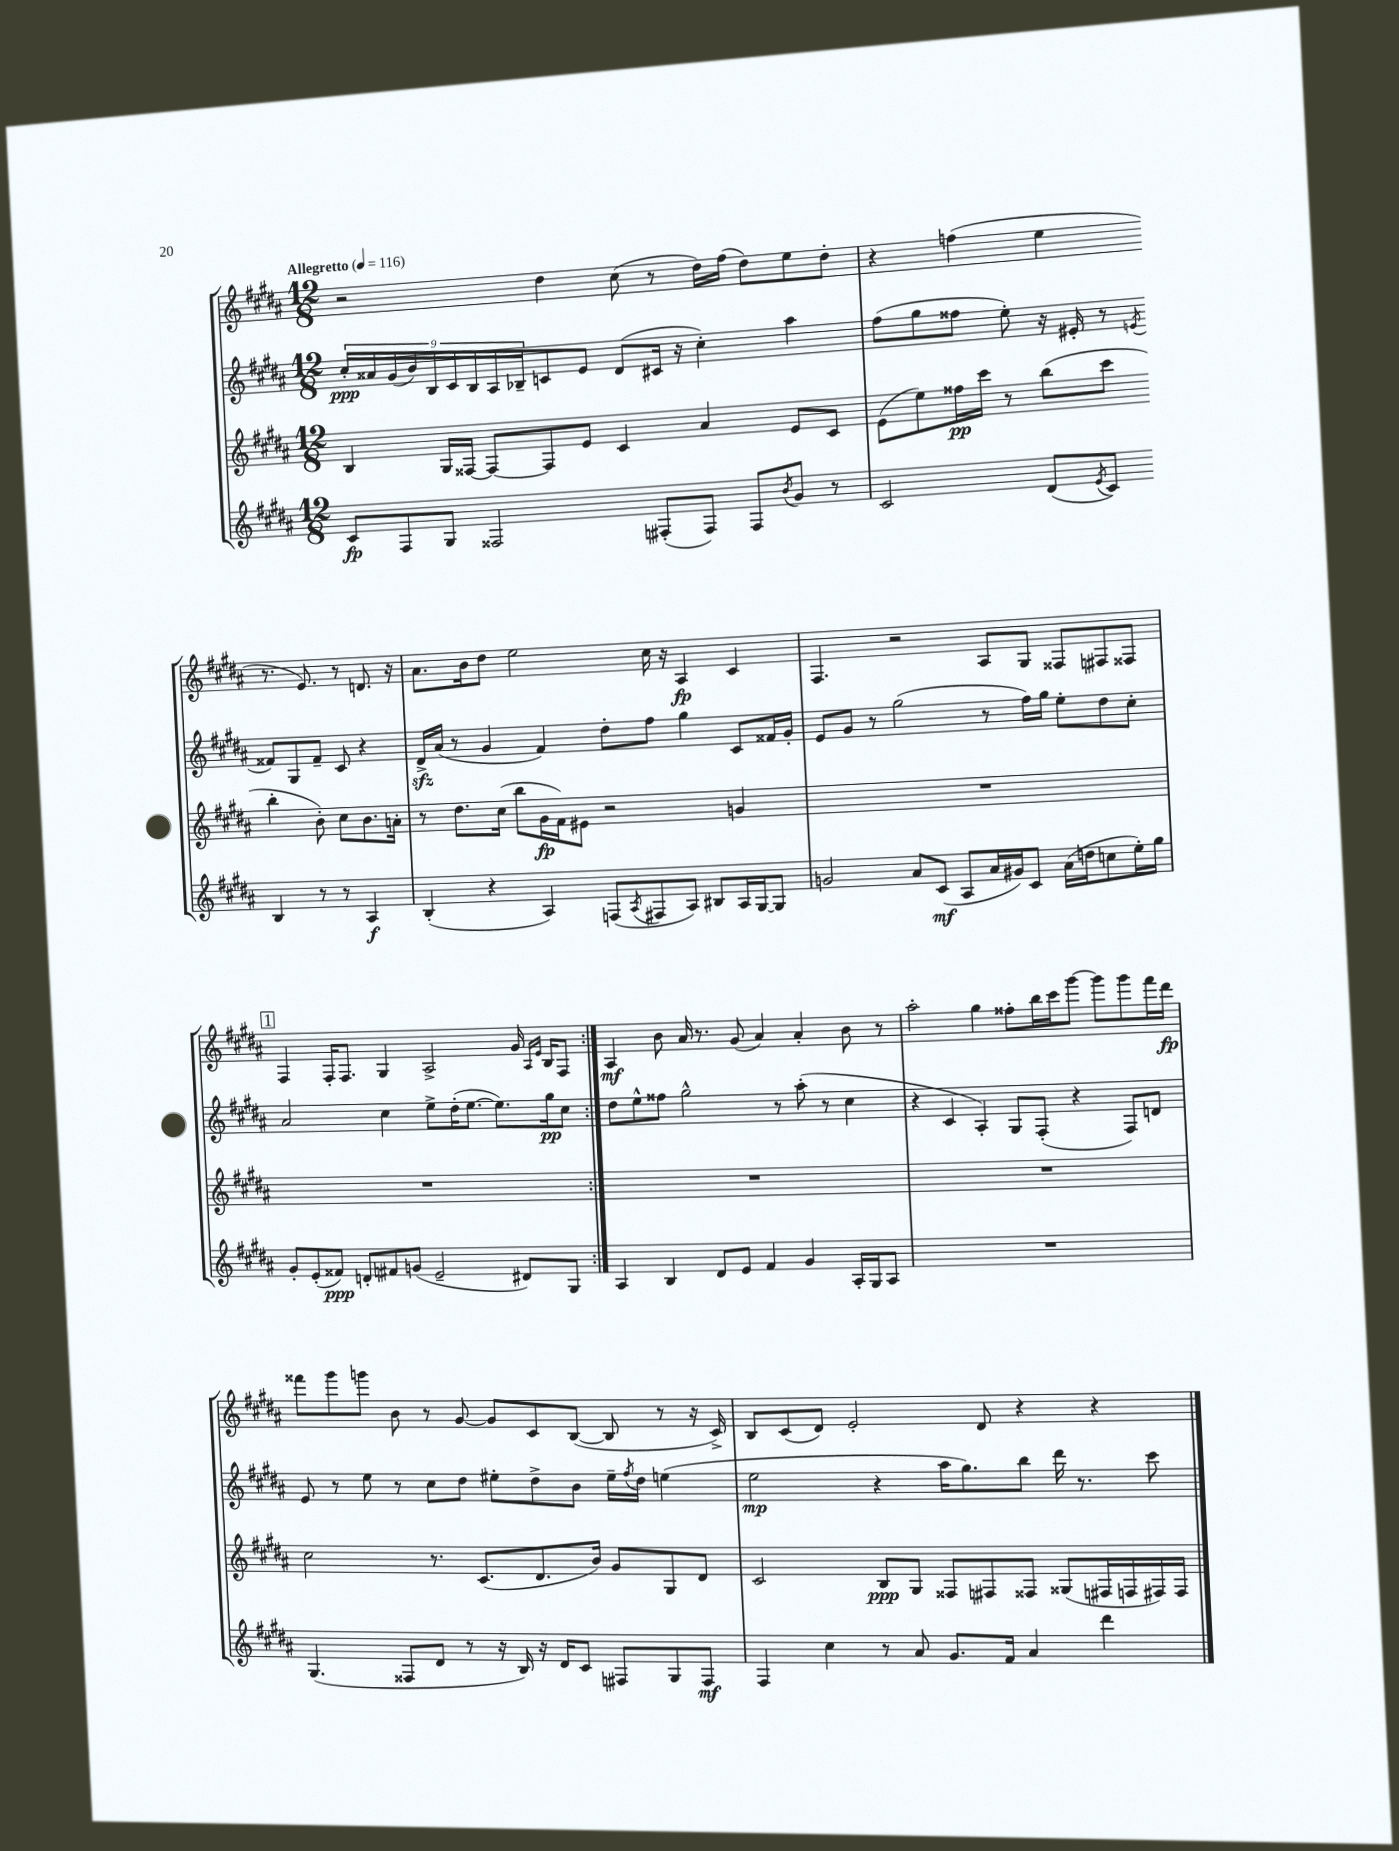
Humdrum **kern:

**kern	**dynam	**kern	**dynam	**kern	**dynam	**kern	**dynam
*part4	*part4	*part3	*part3	*part2	*part2	*part1	*part1
*staff4	*staff4	*staff3	*staff3	*staff2	*staff2	*staff1	*staff1
*clefG2	*	*clefG2	*	*clefG2	*	*clefG2	*
*k[f#c#g#d#a#]	*	*k[f#c#g#d#a#]	*	*k[f#c#g#d#a#]	*	*k[f#c#g#d#a#]	*
*M12/8	*	*M12/8	*	*M12/8	*	*M12/8	*
*MM116	*	*MM116	*	*MM116	*	*MM116	*
=1	=1	=1	=1	=1	=1	=1	=1
!	!	!	!	!	!	!LO:TX:a:B:t=Allegretto	!
8c#/L	fp	4B/	.	18cc#'/LL	ppp	2r	.
.	.	.	.	18a##X/	.	.	.
.	.	.	.	(18g#/	.	.	.
8F#/	.	.	.	.	.	.	.
.	.	.	.	18b/)	.	.	.
.	.	.	.	18B/	.	.	.
8G#/J	.	16G#/LL	.	.	.	.	.
.	.	.	.	18c#/	.	.	.
.	.	[16F##X/JJ	.	.	.	.	.
.	.	.	.	18B/	.	.	.
2F##X/	.	8F##/L_	.	.	.	.	.
.	.	.	.	18A#/	.	.	.
.	.	.	.	18B-X~/J	.	.	.
.	.	8F##/]	.	8cn/	.	4dd#\	.
.	.	8e/J	.	8e/J	.	.	.
.	.	4c#/	.	(8d#/L	.	(8cc#\	.
(8F#X'/L	.	.	.	16c#X/Jk	.	8r	.
.	.	.	.	16r	.	.	.
8F#/J)	.	4a#/	.	4cc#'\)	.	16dd#\LL)	.
.	.	.	.	.	.	(16ff#\JJ	.
8F#/L	.	.	.	.	.	8dd#\L)	.
8qb/	.	.	.	.	.	.	.
8g#/J	.	8e/L	.	4aa#\	.	8ee\	.
8r	.	8c#/J	.	.	.	8dd#'\J	.
=2	=2	=2	=2	=2	=2	=2	=2
2c#/	.	(8e\L	.	(8ff#\L	.	4r	.
.	.	8ee\)	.	8gg#\	.	.	.
.	.	16ff##X\L	pp	8ff##X\J	.	(4ffn\	.
.	.	16ccc#\JJ	.	.	.	.	.
.	.	8r	.	8ee'\)	.	.	.
(8d#/L	.	(8bb\L	.	16r	.	4ee\	.
.	.	.	.	16e#X'/	.	.	.
8qe/	.	.	.	.	.	.	.
8c#/J)	.	8ccc#\J	.	8r	.	.	.
.	.	.	.	8qen/	.	.	.
4B/	.	4bb'\	.	8f##X/L	.	8.r	.
.	.	.	.	8G#/	.	.	.
.	.	.	.	.	.	8.e/)	.
8r	.	8b'\)	.	8f##~/J	.	.	.
8r	.	8cc#\L	.	8c#/	.	8r	.
4A#/	f	8.b\	.	4r	.	8.dn/	.
.	.	16an'\Jk	.	.	.	16r	.
!!LO:LB:g=z
=3	=3	=3	=3	=3	=3	=3	=3
(4B'/	.	8r	.	16d#zz^/LL	.	8.a#\L	.
.	.	.	.	(16a#/JJ	.	.	.
.	.	8.dd#\L	.	8r	.	.	.
.	.	.	.	.	.	16b\k	.
4r	.	.	.	4g#/	.	8dd#\J	.
.	.	(16cc#\Jk	.	.	.	.	.
.	.	8bb\L	.	.	.	2ee\	.
4A#/)	.	16g#\L	fp	4f#/)	.	.	.
.	.	16f#\J)	.	.	.	.	.
.	.	8e#X\J	.	.	.	.	.
(8Fn/L	.	2r	.	8dd#'\L	.	.	.
8qA#/	.	.	.	.	.	.	.
8F#X/	.	.	.	8ff#\J	.	16cc#\	.
.	.	.	.	.	.	16r	.
8A#/J)	.	.	.	4gg#\	.	4A#/	fp
8B#X/L	.	.	.	.	.	.	.
16A#/L	.	4gn/	.	8c#/L	.	4c#/	.
[16G#/J	.	.	.	.	.	.	.
8G#/J]	.	.	.	16f##X/L	.	.	.
.	.	.	.	16g#'/JJ	.	.	.
=4	=4	=4	=4	=4	=4	=4	=4
2gn/	.	1.r	.	8e/L	.	4.F#/	.
.	.	.	.	8g#/J	.	.	.
.	.	.	.	8r	.	.	.
.	.	.	.	(2gg#\	.	2r	.
8a#/L	.	.	.	.	.	.	.
(8c#/J	mf	.	.	.	.	.	.
8A#/L	.	.	.	.	.	.	.
16a#/L	.	.	.	8r	.	8A#/L	.
16g#X/J)	.	.	.	.	.	.	.
8c#/J	.	.	.	16ff#\LL)	.	8G#/J	.
.	.	.	.	16gg#\JJ	.	.	.
(16a#\LL	.	.	.	8ee'\L	.	8F##X/L	.
16ddn\J	.	.	.	.	.	.	.
8ccn\	.	.	.	8dd#\	.	8F#X/	.
16ee'\L)	.	.	.	8cc#'\J	.	8F##X/J	.
16gg#\JJ	.	.	.	.	.	.	.
!!LO:LB:g=z
!!LO:REH:place=s1:t=1
=5	=5	=5	=5	=5	=5	=5	=5
8g#'/L	.	1.r	.	2a#/	.	4F#/	.
(8e'/	.	.	.	.	.	.	.
8f##X/J)	ppp	.	.	.	.	16F#'/KL	.
.	.	.	.	.	.	8.F#/J	.
8dn'/L	.	.	.	.	.	.	.
8f#X/	.	.	.	4cc#\	.	4G#/	.
(8gn/J	.	.	.	.	.	.	.
2e~/	.	.	.	8ee^\L	.	2A#^/	.
.	.	.	.	(16dd#'\K	.	.	.
.	.	.	.	[8.ee\J	.	.	.
.	.	.	.	8.ee\L])	.	.	.
8d#X/L)	.	.	.	.	.	16g#/	.
.	.	.	.	.	.	16qqA#/LL	.
.	.	.	.	.	.	16qqe/JJ	.
.	.	.	.	16gg#\k	pp	16B/KL	.
8G#/J	.	.	.	8cc#\J	.	8F#/J	.
=6:|!	=6:|!	=6:|!	=6:|!	=6:|!	=6:|!	=6:|!	=6:|!
4A#/	.	1.r	.	8dd#\L	.	4A#/	mf
.	.	.	.	8ee^^\	.	.	.
4B/	.	.	.	8ff##X\J	.	8b\	.
.	.	.	.	2gg#^^\	.	16a#/	.
.	.	.	.	.	.	8.r	.
8d#/L	.	.	.	.	.	.	.
8e/J	.	.	.	.	.	(8g#/	.
4f#/	.	.	.	.	.	4a#/)	.
.	.	.	.	8r	.	.	.
4g#/	.	.	.	(8aa#'\	.	4a#'/	.
.	.	.	.	8r	.	.	.
16A#'/LL	.	.	.	4cc#\	.	8b\	.
16G#/J	.	.	.	.	.	.	.
8A#/J	.	.	.	.	.	8r	.
=7	=7	=7	=7	=7	=7	=7	=7
1.r	.	1.r	.	4r	.	2aa#'\	.
.	.	.	.	4c#/	.	.	.
.	.	.	.	4A#'/)	.	4gg#\	.
.	.	.	.	8G#/L	.	8ff##X'\L	.
.	.	.	.	(8F#'/J	.	16bb\L	.
.	.	.	.	.	.	16ccc#\J	.
.	.	.	.	4r	.	[8ggg#\J	.
.	.	.	.	.	.	8ggg#\L]	.
.	.	.	.	8F#/L)	.	8ggg#\	.
.	.	.	.	8dn/J	.	16fff#\L	.
.	.	.	.	.	.	16ddd#\JJ	fp
!!LO:LB:g=z
=8	=8	=8	=8	=8	=8	=8	=8
(4.G#/	.	2cc#\	.	8e/	.	8fff##X\L	.
.	.	.	.	8r	.	8ggg#\	.
.	.	.	.	8ee\	.	8gggn\J	.
8F##X/L	.	.	.	8r	.	8b\	.
8d#/J	.	8.r	.	8cc#\L	.	8r	.
8r	.	.	.	8dd#\J	.	[8g#/	.
.	.	(8.c#/L	.	.	.	.	.
16r	.	.	.	8ee#X'\L	.	8g#/L]	.
16B/)	.	.	.	.	.	.	.
16r	.	8.d#/	.	8dd#^\	.	8c#/	.
16d#/KL	.	.	.	.	.	.	.
8c#/J	.	.	.	8b\J	.	([8B/J	.
.	.	16b/Jk)	.	.	.	.	.
8F#X/L	.	8g#/L	.	16ee#~\LL	.	8B/]	.
.	.	.	.	8qff#/	.	.	.
.	.	.	.	16dd#\JJ	.	.	.
8G#/	.	8G#/	.	(4een\	.	8r	.
8F#/J	mf	8d#/J	.	.	.	16r	.
.	.	.	.	.	.	16c#^/)	.
=9	=9	=9	=9	=9	=9	=9	=9
4F#/	.	2c#/	.	2ee\	mp	8B/L	.
.	.	.	.	.	.	(8c#/	.
4cc#\	.	.	.	.	.	8d#/J)	.
.	.	.	.	.	.	2e'/	.
8r	.	8B/L	ppp	4r	.	.	.
8a#/	.	8G#/J	.	.	.	.	.
8.g#/L	.	8F##X/L	.	16aa#\KL	.	.	.
.	.	.	.	8.gg#\)	.	.	.
.	.	8F#X/	.	.	.	8d#/	.
16f#/Jk	.	.	.	.	.	.	.
4a#/	.	8F##X/J	.	8bb\J	.	4r	.
.	.	(8G##X/L	.	16ddd#\	.	.	.
.	.	.	.	8.r	.	.	.
4ddd#\	.	16F#X/L	.	.	.	4r	.
.	.	16Fn/	.	.	.	.	.
.	.	16F#X/)	.	8ccc#\	.	.	.
.	.	16F#/JJ	.	.	.	.	.
==	==	==	==	==	==	==	==
*-	*-	*-	*-	*-	*-	*-	*-
